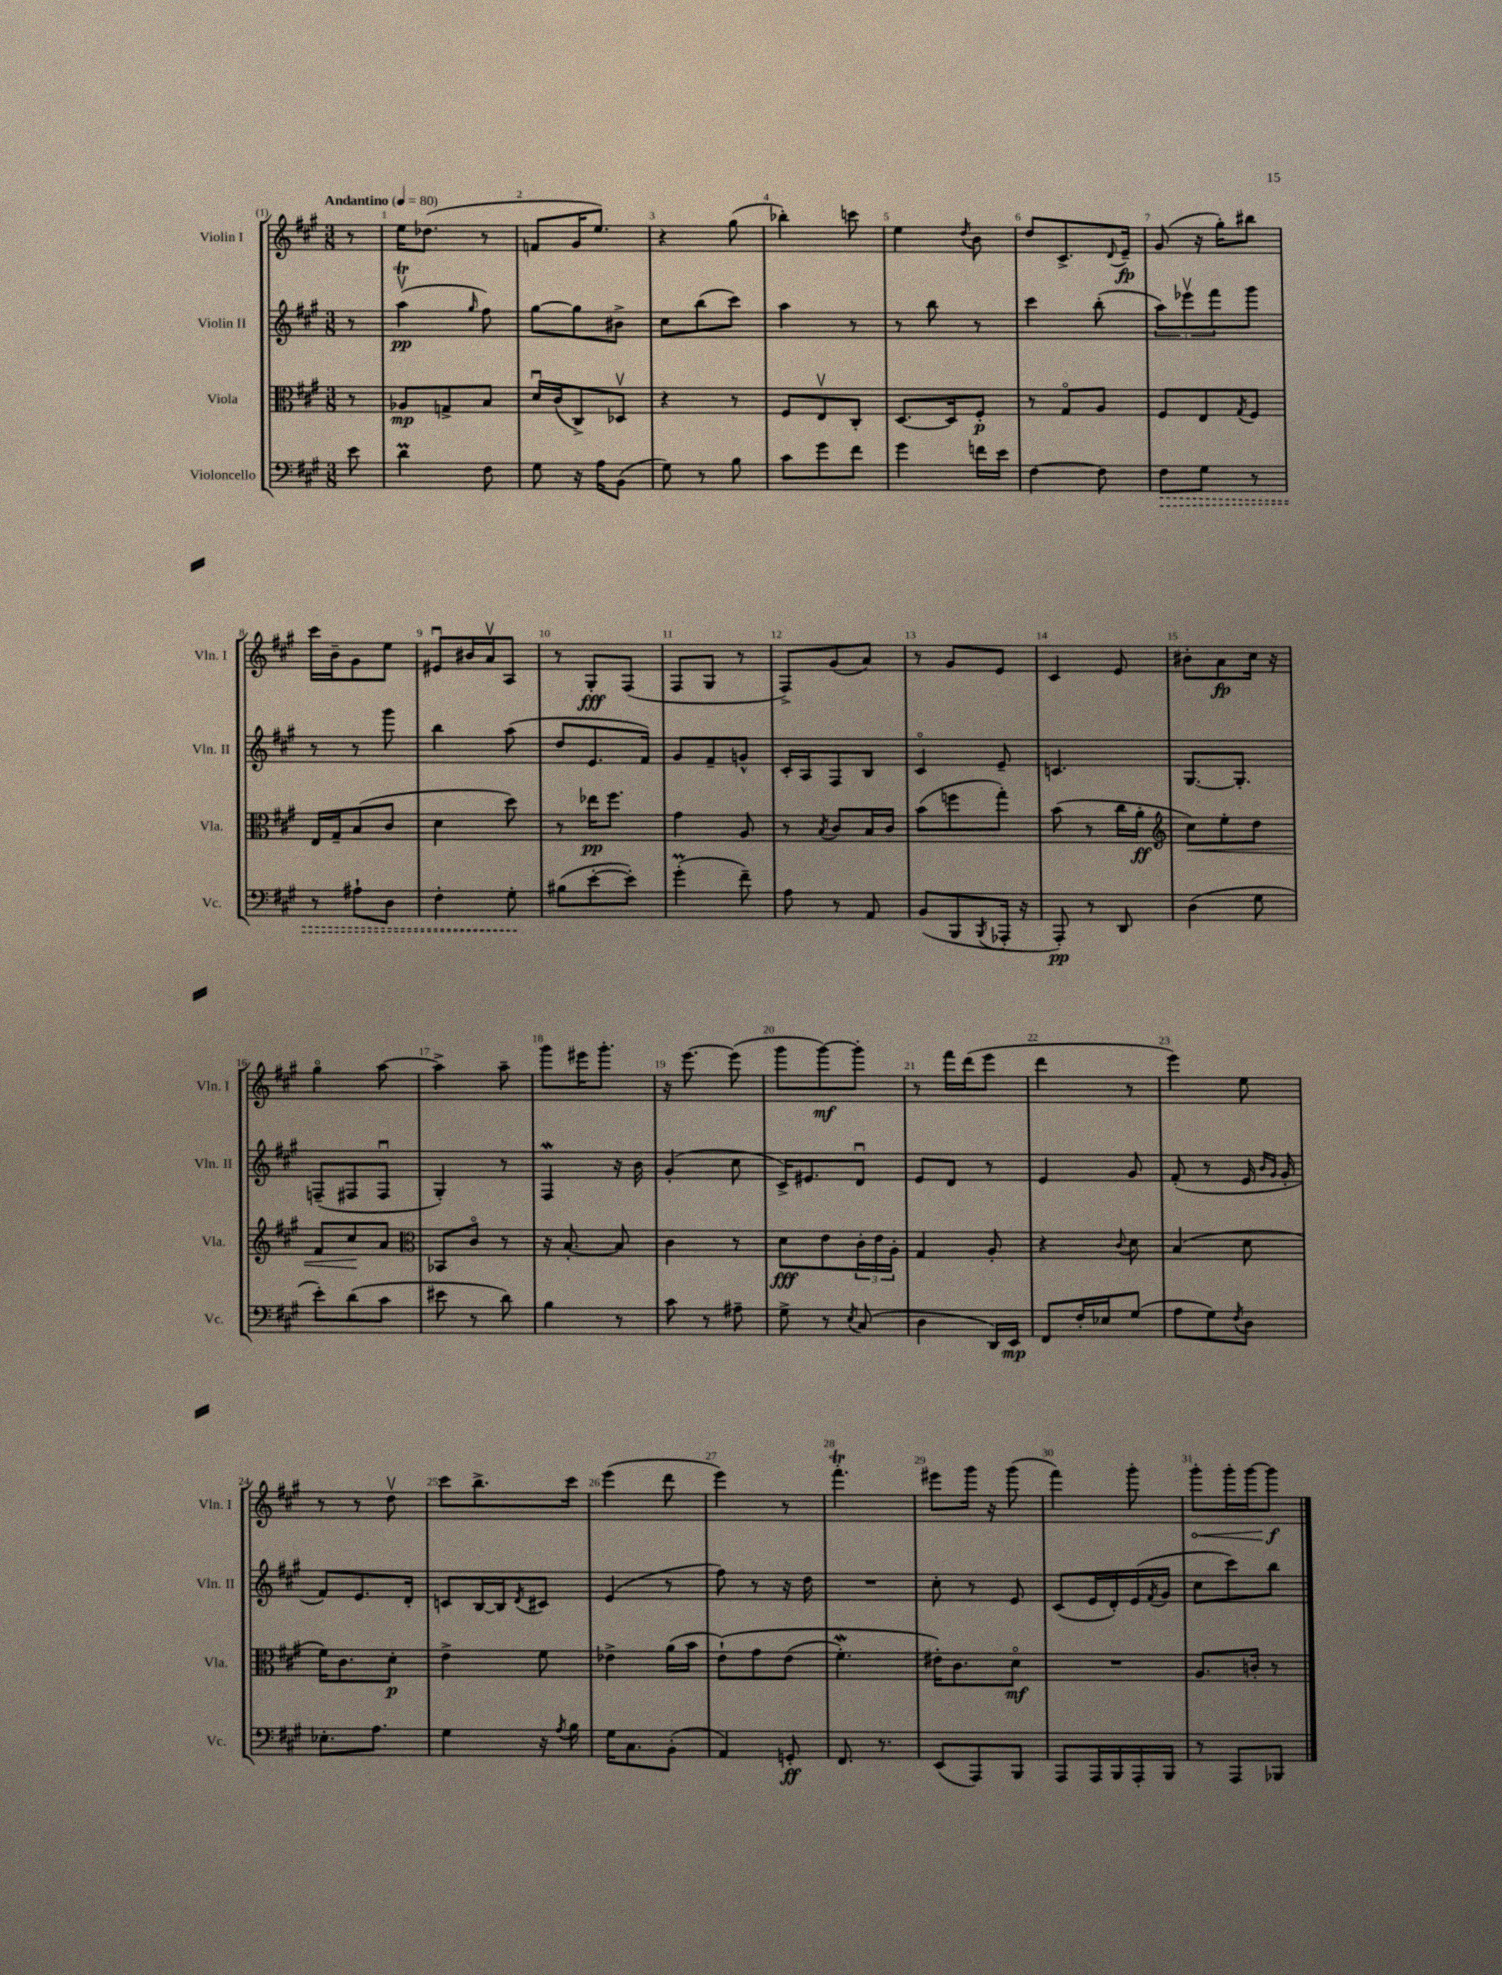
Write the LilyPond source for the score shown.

<<
\new StaffGroup <<
\new Staff = "s0" \with { instrumentName = "Violin I" shortInstrumentName = "Vln. I" } {
    \clef treble \key a \major \numericTimeSignature \time 3/8 \partial 8 \tempo "Andantino" 4 = 80
    r8 |
    e''16 des''8.( r8 |
    f'8 gis'16 e''8.) |
    r4 gis''8( |
    bes''4-.) c'''8 |
    e''4 \acciaccatura { d''8 } b'8 |
    d''8 cis'8.-> \appoggiatura { d'8 } e'16--\fp |
    gis'8( r16 gis''16-.) bis''8 |
    cis'''16 b'16-- gis'8 e''8 |
    eis'8\downbow bis'16 a'16\upbow a8 |
    r8 gis8-.\fff fis8( |
    fis8 gis8 r8 |
    fis8->) gis'8( a'8) |
    r8 gis'8 e'8 |
    cis'4 e'8 |
    bis'8-. a'8\fp cis''16 r16 |
    gis''4\flageolet a''8~ |
    a''4-> a''8-- |
    gis'''8 eis'''16 gis'''8.-. |
    r16 e'''8.~ e'''8( |
    gis'''8 gis'''8~\mf) gis'''8-. |
    r8 fis'''16 d'''16( e'''8 |
    d'''4 r8 |
    e'''4) e''8 |
    r8 r8 d''8\upbow |
    cis'''8 b''8.-> cis'''16 |
    e'''4( d'''8 |
    e'''4) r8 |
    fis'''4.-.\trill |
    eis'''8 gis'''16 r16 gis'''8( |
    fis'''4) gis'''8-. |
    \once \override Hairpin.circled-tip = ##t gis'''8-.\< gis'''16-. gis'''16~ gis'''8\f\! \bar "|." |
}
\new Staff = "s1" \with { instrumentName = "Violin II" shortInstrumentName = "Vln. II" } {
    \clef treble \key a \major \numericTimeSignature \time 3/8 \partial 8
    r8 |
    a''4\upbow\trill\pp( \grace { gis''16 } fis''8) |
    gis''8~ gis''8 bis'8-> |
    cis''8 b''8( cis'''8) |
    a''4 r8 |
    r8 b''8 r8 |
    cis'''4 b''8-.( |
    \tuplet 3/2 { a''8) ees'''8\upbow fis'''8 } gis'''8 |
    r8 r8 gis'''8 |
    b''4 a''8( |
    d''8 e'8. fis'16) |
    gis'8 fis'8-- g'8-^ |
    cis'16-. a16 fis8 b8 |
    cis'4\flageolet e'8-- |
    c'4. |
    gis8.~ gis8.-. |
    f8--( fis8 fis8\downbow |
    gis4-.) r8 |
    fis4\mordent r16 b'16 |
    gis'4-.( cis''8 |
    cis'16->) eis'8. d'8\downbow |
    e'8 d'8 r8 |
    e'4 gis'8 |
    fis'8-.( r8 e'16 \grace { b'16 gis'16 } gis'16-. |
    fis'8) e'8. d'16-. |
    c'8 b16~ b16 \acciaccatura { d'8 } cis'8 |
    e'4( r8 |
    fis''8) r8 r16 d''16 |
    R4. |
    cis''8-. r8 e'8 |
    cis'8( e'16 d'16-.) e'16( \acciaccatura { fis'8 } gis'16 |
    cis''8 cis'''8) b''8 \bar "|." |
}
\new Staff = "s2" \with { instrumentName = "Viola" shortInstrumentName = "Vla." } {
    \clef alto \key a \major \numericTimeSignature \time 3/8 \partial 8
    r8 |
    aes8\mp g8-> b8 |
    d'16\downbow cis'16( cis8->) des8\upbow |
    r4 r8 |
    fis8 e8\upbow cis8-. |
    d8.~ d16 fis8-.\p |
    r8 gis8\flageolet a8 |
    fis8 e8 \acciaccatura { gis8 } fis8 |
    e16 gis16-- b8( cis'8 |
    d'4 d''8) |
    r8 ees''16\pp fis''8. |
    gis'4 a8 |
    r8 \acciaccatura { b8 } cis'8 b16 cis'16 |
    b'8( f''8 gis''8-.) |
    b'8( r8 cis''16 a'16-.\ff |
    \clef treble cis''8\<) e''8-. d''8 |
    fis'8 cis''8\! a'8 |
    \clef alto bes,8 cis'8\flageolet r8 |
    r16 b8.~-. b8 |
    cis'4 r8 |
    d'8\fff e'8 \tuplet 3/2 { cis'16-. e'16 a16-. } |
    gis4 a8-. |
    r4 \appoggiatura { cis'8 } d'8 |
    b4( d'8 |
    fis'16) cis'8. d'8-.\p |
    e'4-> fis'8 |
    ees'4-> a'16( b'16 |
    e'8-!)\( gis'8 e'8( |
    fis'4.-.\mordent) |
    eis'16-.\) cis'8. d'8\flageolet\mf |
    R4. |
    a8. c'16-. r8 \bar "|." |
}
\new Staff = "s3" \with { instrumentName = "Violoncello" shortInstrumentName = "Vc." } {
    \clef bass \key a \major \numericTimeSignature \time 3/8 \partial 8
    e'8 |
    d'4\prall fis8 |
    gis8 r16 a16 b,8( |
    gis8) r8 b8 |
    cis'8 gis'8 fis'8 |
    gis'4 f'16 e'16 |
    fis4~ fis8 |
    \once \override Hairpin.style = #'dashed-line fis8\> gis8 r8 |
    r8 ais8-! d8 |
    fis4-. gis8-.\! |
    bis8( e'8~-. e'8-.) |
    gis'4-.\prall( fis'8--) |
    a8 r8 a,8 |
    b,8( b,,8 \acciaccatura { b,,8 } aes,,16-. r16 |
    a,,8-.\pp) r8 d,8 |
    d4( gis8 |
    e'8-.) d'8( cis'8 |
    eis'8 r8 d'8) |
    b4 r8 |
    cis'8 r8 ais8-- |
    gis8-> r8 \acciaccatura { e8 } cis8( |
    d4 d,16) e,16\mp |
    fis,8 fis16-. ees16 gis8( |
    a8 gis8) \acciaccatura { fis8 } d8 |
    ees8.-. a8. |
    gis4 r16 \acciaccatura { a8 } b16 |
    gis16 cis8. b,8-.( |
    a,4) g,8-.\ff |
    fis,8. r8. |
    e,8( a,,8) b,,8 |
    a,,8 a,,16 b,,16 a,,16-. b,,16 |
    r8 a,,8 bes,,8 \bar "|." |
}
>>
>>
\layout { \context { \Score \override BarNumber.break-visibility = ##(#f #t #t) barNumberVisibility = #all-bar-numbers-visible } }
